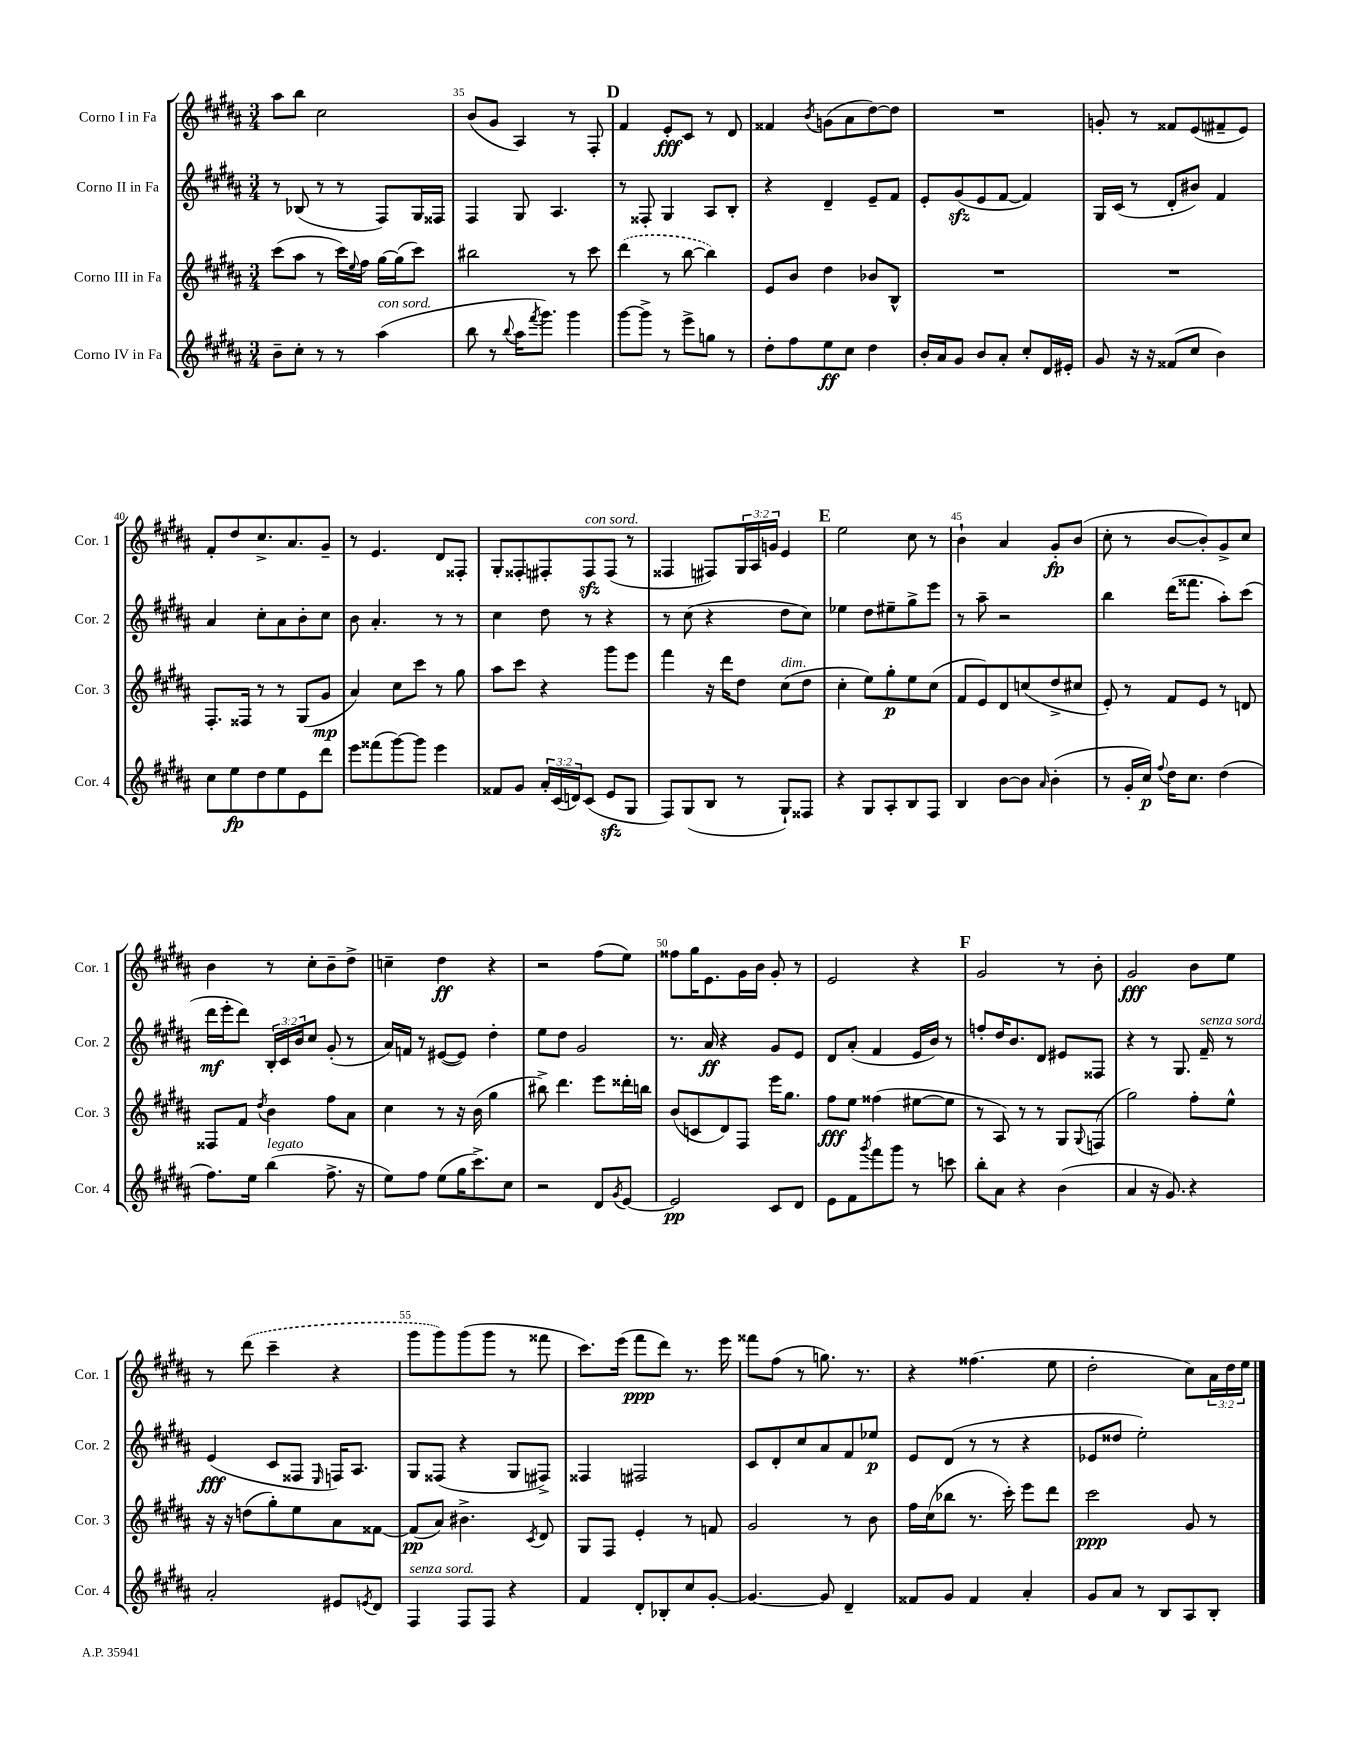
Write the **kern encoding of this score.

**kern	**dynam	**kern	**dynam	**kern	**dynam	**kern	**dynam
*part4	*part4	*part3	*part3	*part2	*part2	*part1	*part1
*staff4	*staff4	*staff3	*staff3	*staff2	*staff2	*staff1	*staff1
*I"Corno IV in Fa	*	*I"Corno III in Fa	*	*I"Corno II in Fa	*	*I"Corno I in Fa	*
*I'Cor. 4	*	*I'Cor. 3	*	*I'Cor. 2	*	*I'Cor. 1	*
*clefG2	*	*clefG2	*	*clefG2	*	*clefG2	*
*k[f#c#g#d#a#]	*	*k[f#c#g#d#a#]	*	*k[f#c#g#d#a#]	*	*k[f#c#g#d#a#]	*
*M3/4	*	*M3/4	*	*M3/4	*	*M3/4	*
=34	=34	=34	=34	=34	=34	=34	=34
8b~\L	.	(8ccc#\L	.	8r	.	8aa#\L	.
8cc#'\J	.	8aa#\J	.	(8B-X/	.	8bb\J	.
8r	.	8r	.	8r	.	2cc#\	.
8r	.	16ccc#\LL)	.	8r	.	.	.
.	.	8qqee/	.	.	.	.	.
.	.	16ff#\JJ	.	.	.	.	.
!LO:TX:a:i:t=con sord.	!	!	!	!	!	!	!
(4aa#\	.	[16gg#\LL	.	8F#/L)	.	.	.
.	.	(16gg#\J]	.	.	.	.	.
.	.	8ccc#\J)	.	16G#/L	.	.	.
.	.	.	.	16F##X/JJ	.	.	.
=35	=35	=35	=35	=35	=35	=35	=35
8bb\	.	2bb#X\	.	4F#/	.	(8b/L	.
8r	.	.	.	.	.	8g#/J	.
8qqbb/	.	.	.	.	.	.	.
16aa#\KL	.	.	.	8G#/	.	4A#/)	.
8qfff#/	.	.	.	.	.	.	.
8.ggg#\J)	.	.	.	.	.	.	.
.	.	.	.	4.A#/	.	.	.
4ggg#\	.	8r	.	.	.	8r	.
.	.	8ccc#\	.	.	.	8F#'/	.
!!LO:REH:place=s1:t=D
=36	=36	=36	=36	=36	=36	=36	=36
[8ggg#\L	.	(4ddd#\	.	8r	.	4f#/	.
8ggg#^\J]	.	.	.	8F##X'/	.	.	.
8r	.	8r	.	4G#/	.	8e'/L	fff
8eee^\L	.	[8bb\	.	.	.	8c#/J	.
8ggn\J	.	4bb\])	.	8A#/L	.	8r	.
8r	.	.	.	8B'/J	.	8d#/	.
=37	=37	=37	=37	=37	=37	=37	=37
8dd#'\L	.	8e/L	.	4r	.	4f##X/	.
8ff#\	.	8b/J	.	.	.	.	.
.	.	.	.	.	.	8qb/	.
8ee\	ff	4dd#\	.	4d#~/	.	(8gn\L	.
8cc#\J	.	.	.	.	.	8a#\	.
4dd#\	.	8b-X/L	.	8e~/L	.	[8dd#\)	.
.	.	8B^^/J	.	8f#/J	.	8dd#\J]	.
=38	=38	=38	=38	=38	=38	=38	=38
16b'/LL	.	2.r	.	8e'/L	.	2.r	.
16a#/J	.	.	.	.	.	.	.
8g#/J	.	.	.	(8g#zz/	.	.	.
8b/L	.	.	.	8e/	.	.	.
8a#'/J	.	.	.	[8f#/J	.	.	.
8cc#'/L	.	.	.	4f#/])	.	.	.
16d#/L	.	.	.	.	.	.	.
16e#X'/JJ	.	.	.	.	.	.	.
=39	=39	=39	=39	=39	=39	=39	=39
8g#/	.	2.r	.	16G#/LL	.	8gn'/	.
.	.	.	.	(16c#/JJ	.	.	.
16r	.	.	.	8r	.	8r	.
16r	.	.	.	.	.	.	.
(8f##X/L	.	.	.	8d#'/L	.	8f##X/L	.
8cc#/J	.	.	.	8b#X/J)	.	(8e/	.
4b\)	.	.	.	4f#/	.	8f#X~/	.
.	.	.	.	.	.	8e/J)	.
!!LO:LB:g=z
=40	=40	=40	=40	=40	=40	=40	=40
8cc#\L	.	8.F#'/L	.	4a#/	.	8f#'/L	.
8ee\	fp	.	.	.	.	8dd#/	.
.	.	16F##X/Jk	.	.	.	.	.
8dd#\	.	8r	.	8cc#'\L	.	8.cc#^/	.
8ee\	.	8r	.	8a#\	.	.	.
.	.	.	.	.	.	8.a#/	.
8e\	.	(8G#/L	.	8b'\	.	.	.
8ddd#\J	.	8g#/J	mp	8cc#\J	.	8g#~/J	.
=41	=41	=41	=41	=41	=41	=41	=41
8eee\L	.	4a#/)	.	8b\	.	8r	.
(8fff##X\	.	.	.	4.a#'/	.	4.e/	.
[8ggg#\)	.	8cc#\L	.	.	.	.	.
8ggg#\J]	.	8ccc#\J	.	.	.	.	.
4eee\	.	8r	.	8r	.	8d#/L	.
.	.	8gg#\	.	8r	.	8F##X'/J	.
=42	=42	=42	=42	=42	=42	=42	=42
8f##X/L	.	8aa#\L	.	4cc#\	.	8G#'/L	.
8g#/J	.	8ccc#\J	.	.	.	8F##X'/	.
24a#'/LL	.	4r	.	8dd#\	.	8F#X'/	.
(24c#/	.	.	.	.	.	.	.
24dn/J)	.	.	.	.	.	.	.
!	!	!	!	!	!	!LO:TX:a:i:t=con sord.	!
(8c#/J	.	.	.	8r	.	8F#zz/	.
8ezz/L	.	8ggg#\L	.	4r	.	(8F#/J	.
8G#/J	.	8eee\J	.	.	.	8r	.
=43	=43	=43	=43	=43	=43	=43	=43
8F#/L)	.	4fff#\	.	8r	.	4F##X/	.
(8G#/	.	.	.	(8cc#\	.	.	.
8B/J	.	16r	.	4r	.	8F#X/L)	.
.	.	16ddd#\KL	.	.	.	.	.
8r	.	8dd#\J	.	.	.	24G#/L	.
.	.	.	.	.	.	24A#/	.
.	.	.	.	.	.	24gn/JJ	.
!	!	!LO:TX:a:i:t=dim.	!	!	!	!	!
8G#`/L)	.	(8cc#\L	.	8dd#\L	.	4e/	.
8F##X/J	.	8dd#\J	.	8cc#\J)	.	.	.
!!LO:REH:place=s1:t=E
=44	=44	=44	=44	=44	=44	=44	=44
4r	.	4cc#'\	.	4ee-X\	.	2ee\	.
8G#/L	.	8ee\L)	.	8dd#\L	.	.	.
8A#'/	.	8gg#'\	p	8ee#X~\	.	.	.
8B/	.	8ee\	.	8gg#^\	.	8cc#\	.
8F#/J	.	(8cc#\J	.	8eee\J	.	8r	.
=45	=45	=45	=45	=45	=45	=45	=45
4B/	.	8f#/L	.	8r	.	4b`\	.
.	.	8e/)	.	8aa#~\	.	.	.
[8b\L	.	8d#/	.	2r	.	4a#/	.
8b\J]	.	(8ccn/	.	.	.	.	.
16qqa#/	.	.	.	.	.	.	.
(4b'\	.	8dd#^/	.	.	.	8g#'/L	fp
.	.	8cc#X/J	.	.	.	(8b/J	.
=46	=46	=46	=46	=46	=46	=46	=46
8r	.	8e'/)	.	4bb\	.	8cc#'\	.
16g#'/LL	.	8r	.	.	.	8r	.
16cc#/JJ)	p	.	.	.	.	.	.
8qqff#/	.	.	.	.	.	.	.
16dd#\KL	.	8f#/L	.	(16ddd#\KL	.	[8b/L	.
8.cc#\J	.	.	.	8.fff##X\J	.	.	.
.	.	8e/J	.	.	.	8b'/])	.
(4dd#\	.	8r	.	8aa#'\L)	.	8g#^/	.
.	.	8dn/	.	(8ccc#\J	.	8cc#/J	.
!!LO:LB:g=z
=47	=47	=47	=47	=47	=47	=47	=47
8.ff#\L)	.	8F##X/L	.	16ddd#\LL	mf	4b\	.
.	.	.	.	16eee'\J	.	.	.
.	.	8f#/J	.	8ddd#\J)	.	.	.
16ee\Jk	.	.	.	.	.	.	.
.	.	8qdd#/	.	.	.	.	.
!LO:TX:a:i:t=legato	!	!	!	!	!	!	!
(4bb\	.	4b\	.	24B'/LL	.	8r	.
.	.	.	.	24c#/	.	.	.
.	.	.	.	24b/J	.	.	.
.	.	.	.	8cc#/J	.	8cc#'\L	.
8.ff#^\	.	8ff#\L	.	(8g#'/	.	8b~\	.
.	.	8a#\J	.	8r	.	8dd#^\J	.
16r	.	.	.	.	.	.	.
=48	=48	=48	=48	=48	=48	=48	=48
8ee\L)	.	4cc#\	.	16a#/LL)	.	4ccn~\	.
.	.	.	.	16fn/JJ	.	.	.
8ff#\J	.	.	.	8r	.	.	.
(8ee\L	.	8r	.	([8e#X/L	.	4dd#\	ff
16gg#\K	.	16r	.	8e#/J])	.	.	.
8.ccc#^\)	.	(16b\	.	.	.	.	.
.	.	4gg#\	.	4dd#'\	.	4r	.
8cc#\J	.	.	.	.	.	.	.
=49	=49	=49	=49	=49	=49	=49	=49
2r	.	8bb#X^\)	.	8ee\L	.	2r	.
.	.	4.ddd#\	.	8dd#\J	.	.	.
.	.	.	.	2g#/	.	.	.
8d#/L	.	8eee\L	.	.	.	(8ff#\L	.
8qg#/	.	.	.	.	.	.	.
[8e/J	.	16ddd##X'\L	.	.	.	8ee\J)	.
.	.	16bbn\JJ	.	.	.	.	.
=50	=50	=50	=50	=50	=50	=50	=50
2e/]	pp	(8b/L	.	8.r	.	8ff##X\L	.
.	.	8cn/	.	.	.	16gg#\K	.
.	.	.	.	16a#/	ff	8.e\	.
.	.	8d#/)	.	4r	.	.	.
.	.	8F#/J	.	.	.	16g#\L	.
.	.	.	.	.	.	16b\JJ	.
8c#/L	.	16eee\KL	.	8g#/L	.	8g#'/	.
.	.	8.gg#\J	.	.	.	.	.
8d#/J	.	.	.	8e/J	.	8r	.
=51	=51	=51	=51	=51	=51	=51	=51
8e\L	.	8ff#\L	fff	8d#/L	.	2e/	.
8f#\	.	8ee\J	.	(8a#'/J	.	.	.
8qggg#/	.	.	.	.	.	.	.
8fff#\	.	(4ff##X\	.	4f#/	.	.	.
8ggg#\J	.	.	.	.	.	.	.
8r	.	[8ee#X\L	.	16e/LL	.	4r	.
.	.	.	.	16b/JJ)	.	.	.
8cccn\	.	8ee#\J]	.	8r	.	.	.
!!LO:REH:place=s1:t=F
=52	=52	=52	=52	=52	=52	=52	=52
8bb'\L	.	8r	.	8ffn'/L	.	2g#/	.
8a#\J	.	8A#/)	.	16dd#/K	.	.	.
.	.	.	.	8.b/	.	.	.
4r	.	8r	.	.	.	.	.
.	.	8r	.	8d#/J	.	.	.
(4b\	.	8G#/L	.	8e#X/L	.	8r	.
.	.	8qqG#/	.	.	.	.	.
.	.	(8Fn/J	.	8F##X/J	.	8b'\	.
=53	=53	=53	=53	=53	=53	=53	=53
4a#/	.	2gg#\)	.	4r	.	2g#/	fff
16r	.	.	.	8r	.	.	.
8.g#/)	.	.	.	.	.	.	.
.	.	.	.	8.G#/	.	.	.
4r	.	8ff#'\L	.	.	.	8b\L	.
!	!	!	!	!LO:TX:a:i:t=senza sord.	!	!	!
.	.	.	.	16f#~/	.	.	.
.	.	8ee^^\J	.	8r	.	8ee\J	.
!!LO:LB:g=z
=54	=54	=54	=54	=54	=54	=54	=54
2a#'/	.	16r	.	(4e/	fff	8r	.
.	.	16r	.	.	.	.	.
.	.	(8ddn\L	.	.	.	(8ddd#\	.
.	.	8gg#'\)	.	8c#/L	.	4ccc#~\	.
.	.	8ee\	.	8F##X/J	.	.	.
.	.	.	.	16qqE/	.	.	.
8e#X/L	.	8a#\	.	16Fn/KL)	.	4r	.
.	.	.	.	8.A#/J	.	.	.
8qen/	.	.	.	.	.	.	.
8d#/J	.	[8f##X\J	.	.	.	.	.
=55	=55	=55	=55	=55	=55	=55	=55
!LO:TX:a:i:t=senza sord.	!	!	!	!	!	!	!
4F#/	.	(8f##/L]	pp	8G#/L	.	8ggg#\L	.
.	.	8a#/J)	.	(8F##X/J	.	8ggg#\)	.
8F#/L	.	4.b#X^\	.	4r	.	(8ggg#\	.
8F#/J	.	.	.	.	.	8ggg#\J	.
4r	.	.	.	8G#/L	.	8r	.
.	.	8qc#/	.	.	.	.	.
.	.	8d#/	.	8F#X^/J)	.	8fff##X\	.
=56	=56	=56	=56	=56	=56	=56	=56
4f#/	.	8G#/L	.	4F##X/	.	8.ccc#\L)	.
.	.	8F#/J	.	.	.	.	.
.	.	.	.	.	.	(16eee\Jk	.
8d#'/L	.	4e'/	.	2F#X/	.	8fff#\L	ppp
8B-X'/	.	.	.	.	.	8ddd#\J)	.
8cc#/	.	8r	.	.	.	8.r	.
[8g#'/J	.	8fn/	.	.	.	.	.
.	.	.	.	.	.	16eee\	.
=57	=57	=57	=57	=57	=57	=57	=57
4.g#/_	.	2g#/	.	8c#/L	.	8fff##X\L	.
.	.	.	.	8d#'/	.	(8ff#\J	.
.	.	.	.	8cc#/	.	8r	.
8g#/]	.	.	.	8a#/	.	8.ggn\)	.
4d#~/	.	8r	.	8f#/	.	.	.
.	.	.	.	.	.	8.r	.
.	.	8b\	.	8ee-X/J	p	.	.
=58	=58	=58	=58	=58	=58	=58	=58
8f##X/L	.	16ff#\LL	.	8e/L	.	4r	.
.	.	(16cc#\J	.	.	.	.	.
8g#/J	.	8bb-X\J	.	(8d#/J	.	.	.
4f##/	.	8.r	.	8r	.	(4.ff##X\	.
.	.	.	.	8r	.	.	.
.	.	16ccc#'\)	.	.	.	.	.
4a#'/	.	8eee\L	.	4r	.	.	.
.	.	8ddd#\J	.	.	.	8ee\	.
=59	=59	=59	=59	=59	=59	=59	=59
8g#/L	.	2ccc#\	ppp	8e-X/L	.	2dd#'\	.
8a#/J	.	.	.	8dd##X/J	.	.	.
8r	.	.	.	2ee'\)	.	.	.
8B/L	.	.	.	.	.	.	.
8A#/	.	8g#/	.	.	.	8cc#\L)	.
8B'/J	.	8r	.	.	.	24a#\L	.
.	.	.	.	.	.	24dd#\	.
.	.	.	.	.	.	24ee\JJ	.
==	==	==	==	==	==	==	==
*-	*-	*-	*-	*-	*-	*-	*-
